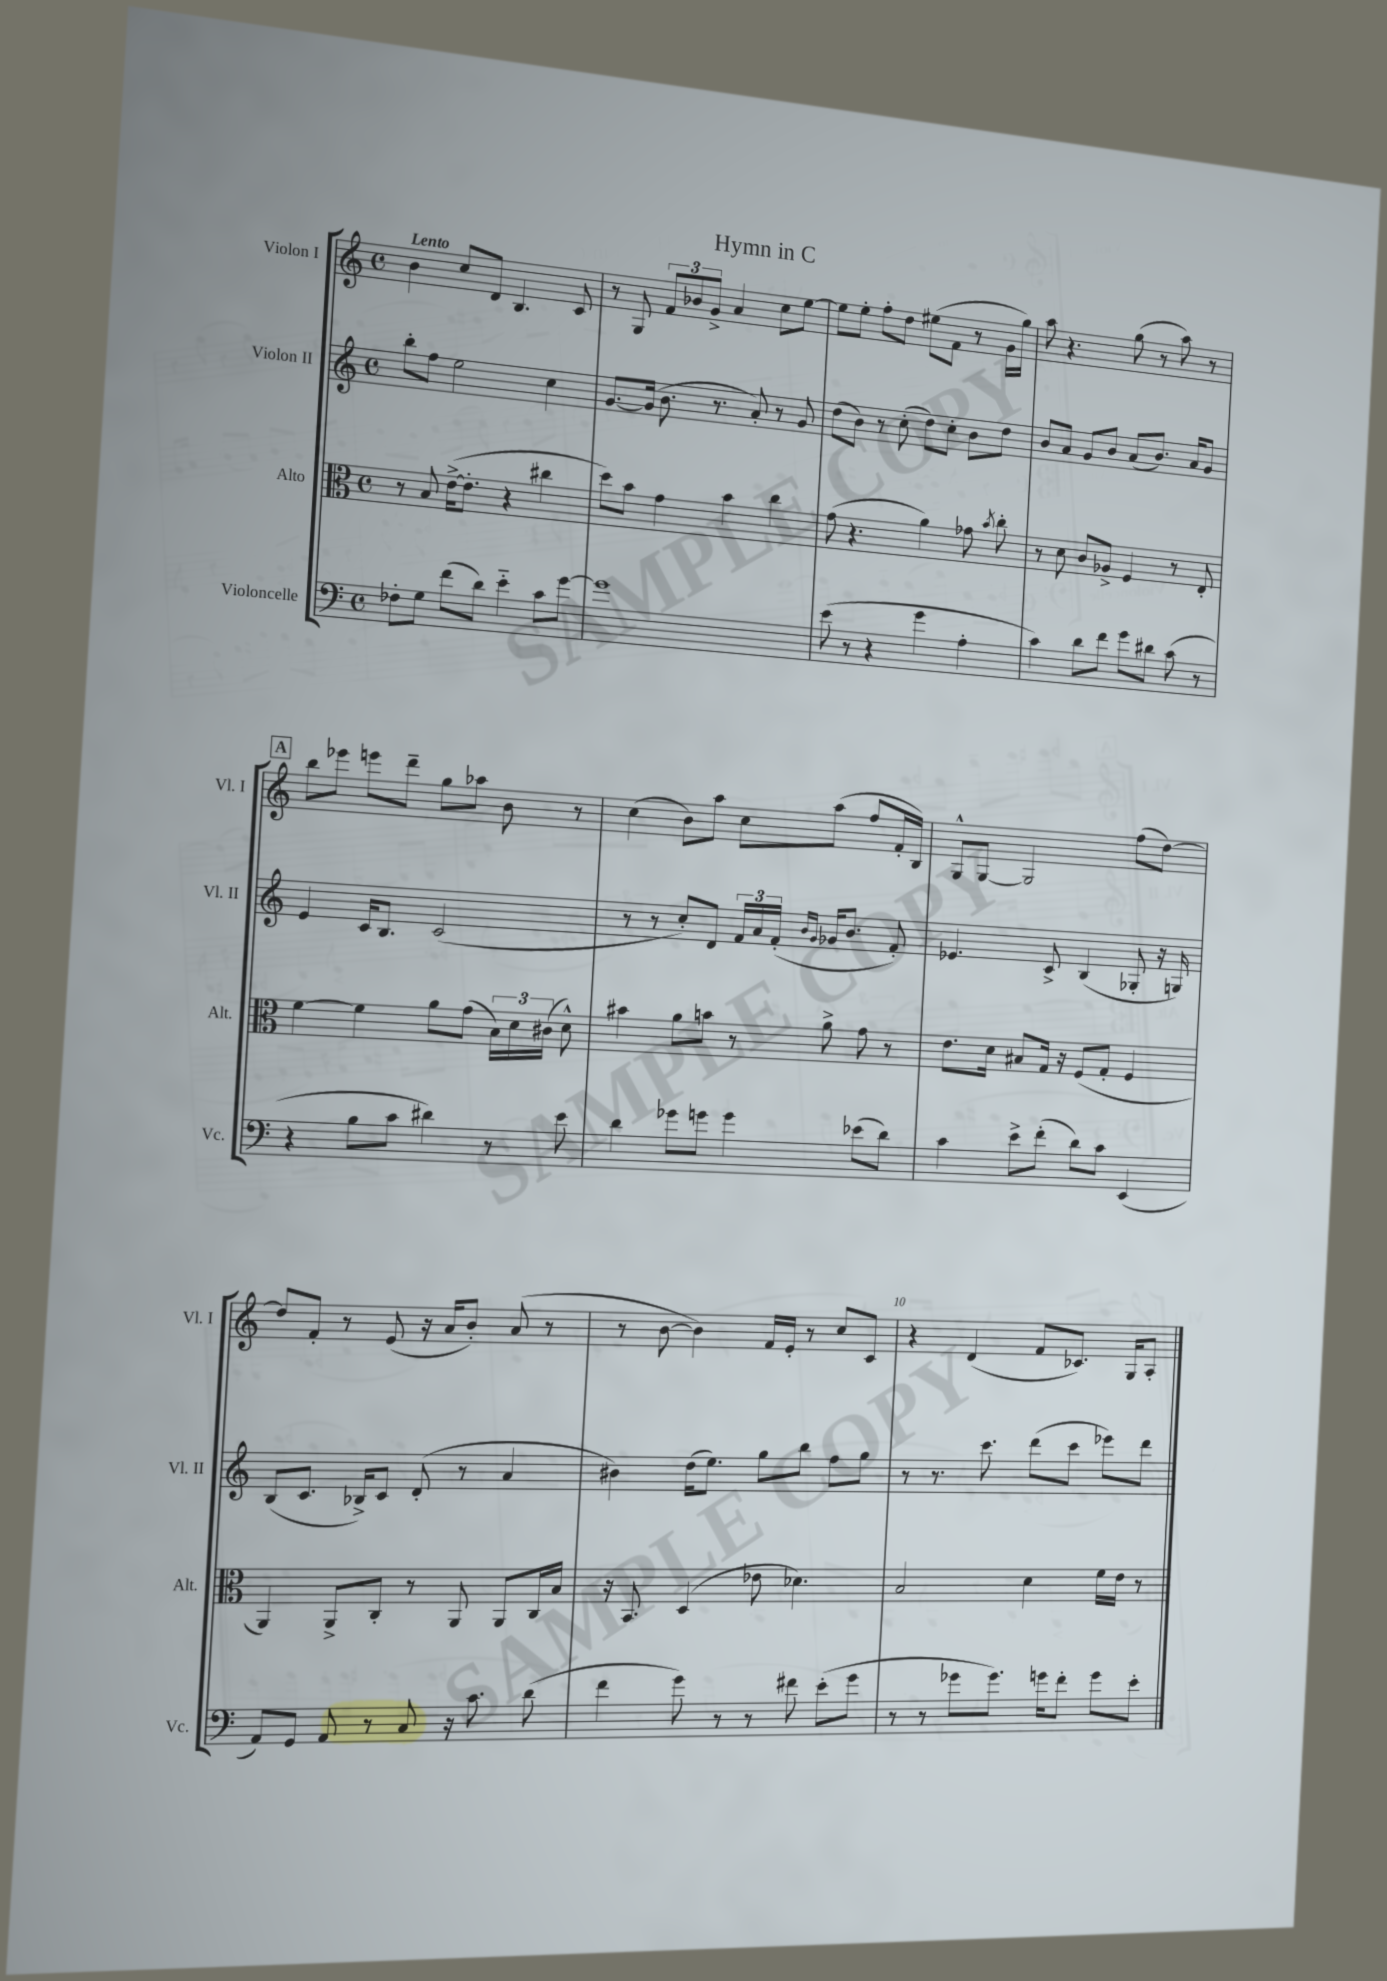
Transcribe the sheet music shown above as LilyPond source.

\header { title = "Hymn in C" }
<<
\new StaffGroup <<
\new Staff = "s0" \with { instrumentName = "Violon I" shortInstrumentName = "Vl. I" } {
    \clef treble \key c \major \defaultTimeSignature \time 4/4 \tempo "Lento"
    \autoBeamOff b'4 c''8[ d'8] b4. c'8 |
    r8 g8 \tuplet 3/2 { f'8[ bes'8 g'8]-> } a'4 c''8[ e''8]~ |
    e''8[ e''8]-. f''8[-. d''8] eis''8[( f'8] r8 g'16[ g''16]) |
    a''8 r4. g''8( r8 a''8) r8 |
    \mark \markup { \box "A" } b''8[ ees'''8] e'''8[ d'''8]-- g''8[ aes''8] b'8 r8 |
    c''4( b'8[) a''8] c''8[ a''8]( f''8[ f'16-. b16]) |
    g8[-^ g8]~ g2 f''8[( d''8]~) |
    d''8[ f'8]-. r8 e'8( r16 a'16[ b'8]-.) a'8( r8 |
    r8 b'8~ b'4) f'16[ e'16]-. r8 c''8[ c'8] |
    r4 d'4( f'8[ ces'8.]) g16[ a8]-. \bar "|." |
}
\new Staff = "s1" \with { instrumentName = "Violon II" shortInstrumentName = "Vl. II" } {
    \clef treble \key c \major \defaultTimeSignature \time 4/4
    \autoBeamOff b''8[-. f''8] e''2 c''4 |
    g'8.[~ g'16]( b'8. r8. a'8-.) r8 g'8 |
    d''8[( b'8]) r8 c''8-.( d''8[) c''8]-. b'8[ d''8] |
    b'8[ a'8] g'8[ b'8] a'8[( b'8.]) a'16[ g'8] |
    \mark \markup { \box "A" } e'4 c'16[ b8.] c'2( |
    r8 r8 c''8[-.) d'8] \tuplet 3/2 { f'16[ a'16 f'16]-.( } \grace { b'16[ g'16] } ges'16[ b'8.] f'8-.) |
    ees'4. c'8-> b4( ges8-. r16 g16) |
    b8[( c'8.] bes16[->) c'8] d'8-.( r8 a'4 |
    bis'4) d''16[( e''8.]) g''8[ b''8] f''8[ g''8] |
    r8 r8. c'''8. d'''8[( c'''8] ees'''8[) d'''8] \bar "|." |
}
\new Staff = "s2" \with { instrumentName = "Alto" shortInstrumentName = "Alt." } {
    \clef alto \key c \major \defaultTimeSignature \time 4/4
    \autoBeamOff r8 b8 e'16[~->( e'8.]-. r4 cis''4 |
    d''8[) b'8] g'4 b'4 c''4 |
    g'8( r4. a'4) ges'8 \acciaccatura { b'8 } c''8-. |
    r8 d'8 c'8[ aes8]-> f4 r8 e8-. |
    \mark \markup { \box "A" } f'4~ f'4 a'8[ g'8]( \tuplet 3/2 { b16[) d'16 cis'16]( } d'8-^) |
    bis'4 a'8[ b'8] r8 a'8-> g'8 r8 |
    e'8.[ d'16] bis8[ g16] r16 f8[( g8]-. f4 |
    a,4) a,8[-> c8]-. r8 a,8 a,8[ c16 b16] |
    r16 b,8. d4( ees'8 des'4.) |
    b2 d'4 f'16[ e'16] r8 \bar "|." |
}
\new Staff = "s3" \with { instrumentName = "Violoncelle" shortInstrumentName = "Vc." } {
    \clef bass \key c \major \defaultTimeSignature \time 4/4
    \autoBeamOff fes8[-. g8] f'8[( d'8]) e'4-_ c'8[ g'8]~ |
    g'1 |
    e'8( r8 r4 g'4 a4-. |
    c'4) d'8[ f'8] g'8[ dis'8] c'8( r8 |
    \mark \markup { \box "A" } r4 b8[ c'8] dis'4) r8 e'8 |
    d'4 ges'8[ g'8] g'4 ees'8[( d'8]) |
    c'4 e'8[-> f'8]-.( d'8[) c'8] e,4( |
    a,8[) g,8] a,8 r8 c8 r16 c'8. d'8( |
    f'4 g'8) r8 r8 fis'8 e'8[-.( g'8] |
    r8 r8 ges'8[ ges'8.]) g'16[ f'8]-. g'8[ e'8]-. \bar "|." |
}
>>
>>
\layout { \context { \Score \override BarNumber.break-visibility = ##(#f #t #t) barNumberVisibility = #(every-nth-bar-number-visible 5) } }
